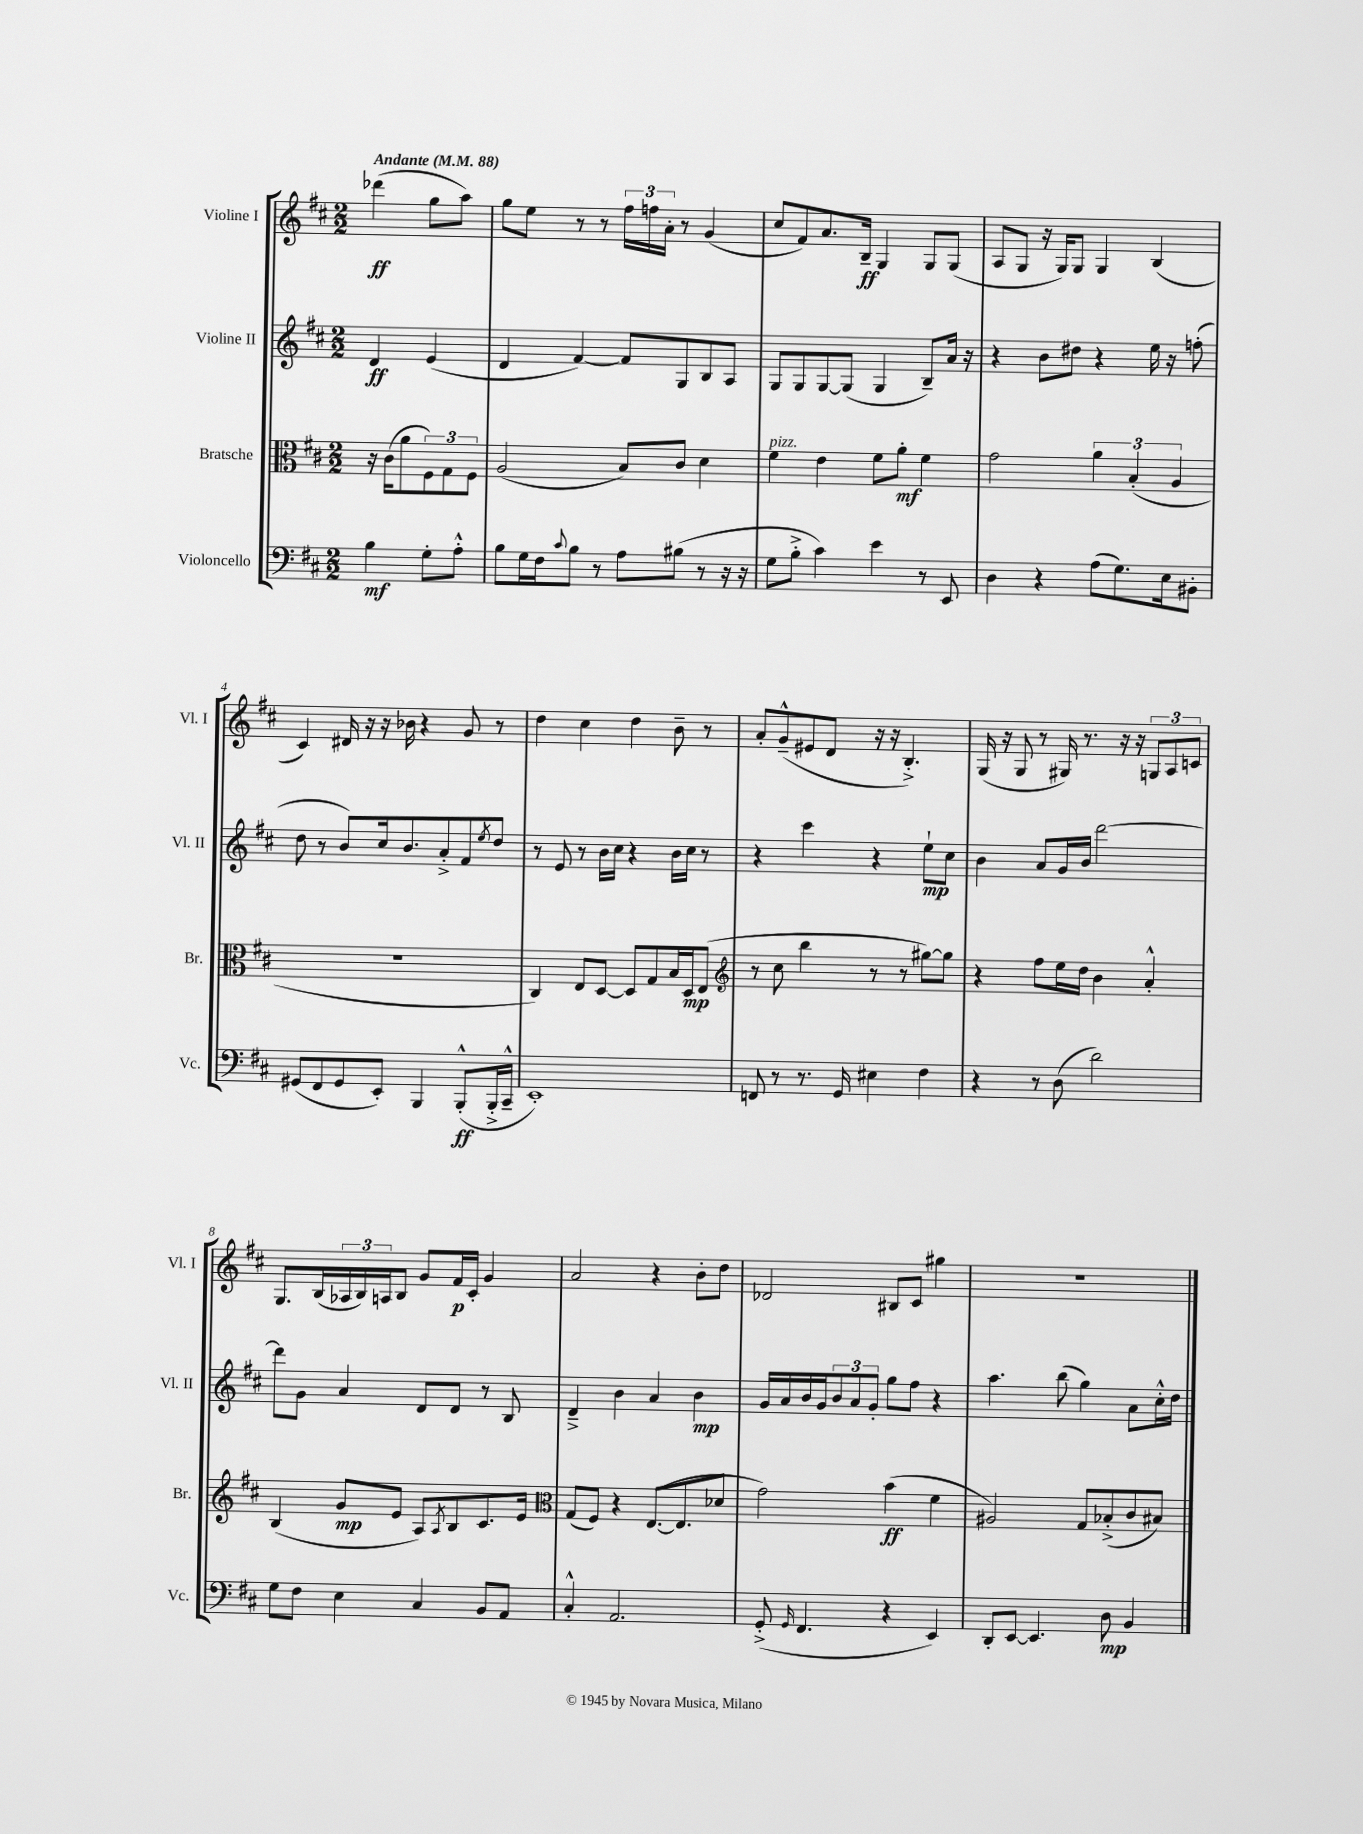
<<
\new StaffGroup <<
\new Staff = "s0" \with { instrumentName = "Violine I" shortInstrumentName = "Vl. I" } {
    \clef treble \key d \major \numericTimeSignature \time 2/2 \partial 2 \tempo "Andante" 4 = 88
    des'''4\ff( g''8 a''8) |
    g''8 e''8 r8 r8 \tuplet 3/2 { fis''16 f''16 a'16-. } r8 g'4( |
    cis''8 fis'8) a'8. b16--\ff g4 g8 g8( |
    a8 g8 r16 g16) g8 g4 b4( |
    cis'4) dis'16 r16 r16 bes'16 r4 g'8 r8 |
    d''4 cis''4 d''4 b'8-- r8 |
    a'8-. g'8---^( eis'8 d'8 r16 r16 b4.-.->) |
    g16( r16 g8 r8 gis16) r8. r16 r16 \tuplet 3/2 { g8 a8 c'8 } |
    g8. b16( \tuplet 3/2 { aes16 b16) a16 } b8 g'8 fis'16\p cis'16-. g'4 |
    a'2 r4 b'8-. d''8 |
    des'2 bis8 cis'8 gis''4 |
    r1 \bar "|." |
}
\new Staff = "s1" \with { instrumentName = "Violine II" shortInstrumentName = "Vl. II" } {
    \clef treble \key d \major \numericTimeSignature \time 2/2 \partial 2
    d'4\ff e'4( |
    d'4 fis'4~) fis'8 g8 b8 a8 |
    g8 g8 g8~ g8( g4 b8--) a'16 r16 |
    r4 b'8 dis''8 r4 e''16 r16 f''8-.( |
    d''8 r8 b'8) cis''16 b'8. a'8-.-> fis'8 \acciaccatura { e''8 } d''8 |
    r8 e'8 r8 b'16 cis''16 r4 b'16 cis''16 r8 |
    r4 cis'''4 r4 e''8-!\mp cis''8 |
    b'4 a'8 g'16 b'16 d'''2~ |
    d'''8 g'8 a'4 d'8 d'8 r8 b8 |
    d'4---> b'4 a'4 b'4\mp |
    g'16 a'16 b'16 g'16 \tuplet 3/2 { b'8 a'8 g'8-. } g''8 fis''8 r4 |
    a''4. b''8( g''4) a'8 cis''16-.-^ d''16 \bar "|." |
}
\new Staff = "s2" \with { instrumentName = "Bratsche" shortInstrumentName = "Br." } {
    \clef alto \key d \major \numericTimeSignature \time 2/2 \partial 2
    r16 cis'16( a'8 \tuplet 3/2 { fis8) g8 fis8 } |
    a2( b8) cis'8 d'4 |
    fis'4^\markup { \italic "pizz." } e'4 fis'8 a'8-.\mf fis'4 |
    g'2 \tuplet 3/2 { a'4 b4-.( a4 } |
    R1 |
    cis4) e8 d8~ d8 g8 b16 d16\mp e8( |
    \clef treble r8 cis''8 b''4 r8 r8 gis''8~) gis''8 |
    r4 fis''8 e''16 d''16 b'4 a'4-.-^ |
    b4( g'8\mp e'8 a8) \acciaccatura { a8 } b8 cis'8. e'16 |
    \clef alto g8( fis8) r4 e8.~( e8. des'8 |
    g'2) b'4\ff( fis'4 |
    ais2) g8 bes8-.->( cis'8 bis8) \bar "|." |
}
\new Staff = "s3" \with { instrumentName = "Violoncello" shortInstrumentName = "Vc." } {
    \clef bass \key d \major \numericTimeSignature \time 2/2 \partial 2
    b4\mf g8-. a8-.-^ |
    b8 g16 fis16 \appoggiatura { cis'8 } b8 r8 a8 bis8( r8 r16 r16 |
    g8 b8-.-> cis'4) e'4 r8 e,8 |
    d4 r4 a8( g8.) e16 bis,8-. |
    gis,8( fis,8 gis,8 e,8-.) b,,4 b,,8-.-^\ff( b,,16-.-> cis,16---^ |
    e,1-.) |
    f,8 r8 r8. g,16 eis4 fis4 |
    r4 r8 d8( d'2) |
    g8 fis8 e4 cis4 b,8 a,8 |
    cis4-.-^ a,2. |
    g,8-.->( \grace { g,16 } fis,4. r4 e,4) |
    d,8-. e,8~ e,4. d8\mp b,4 \bar "|." |
}
>>
>>
